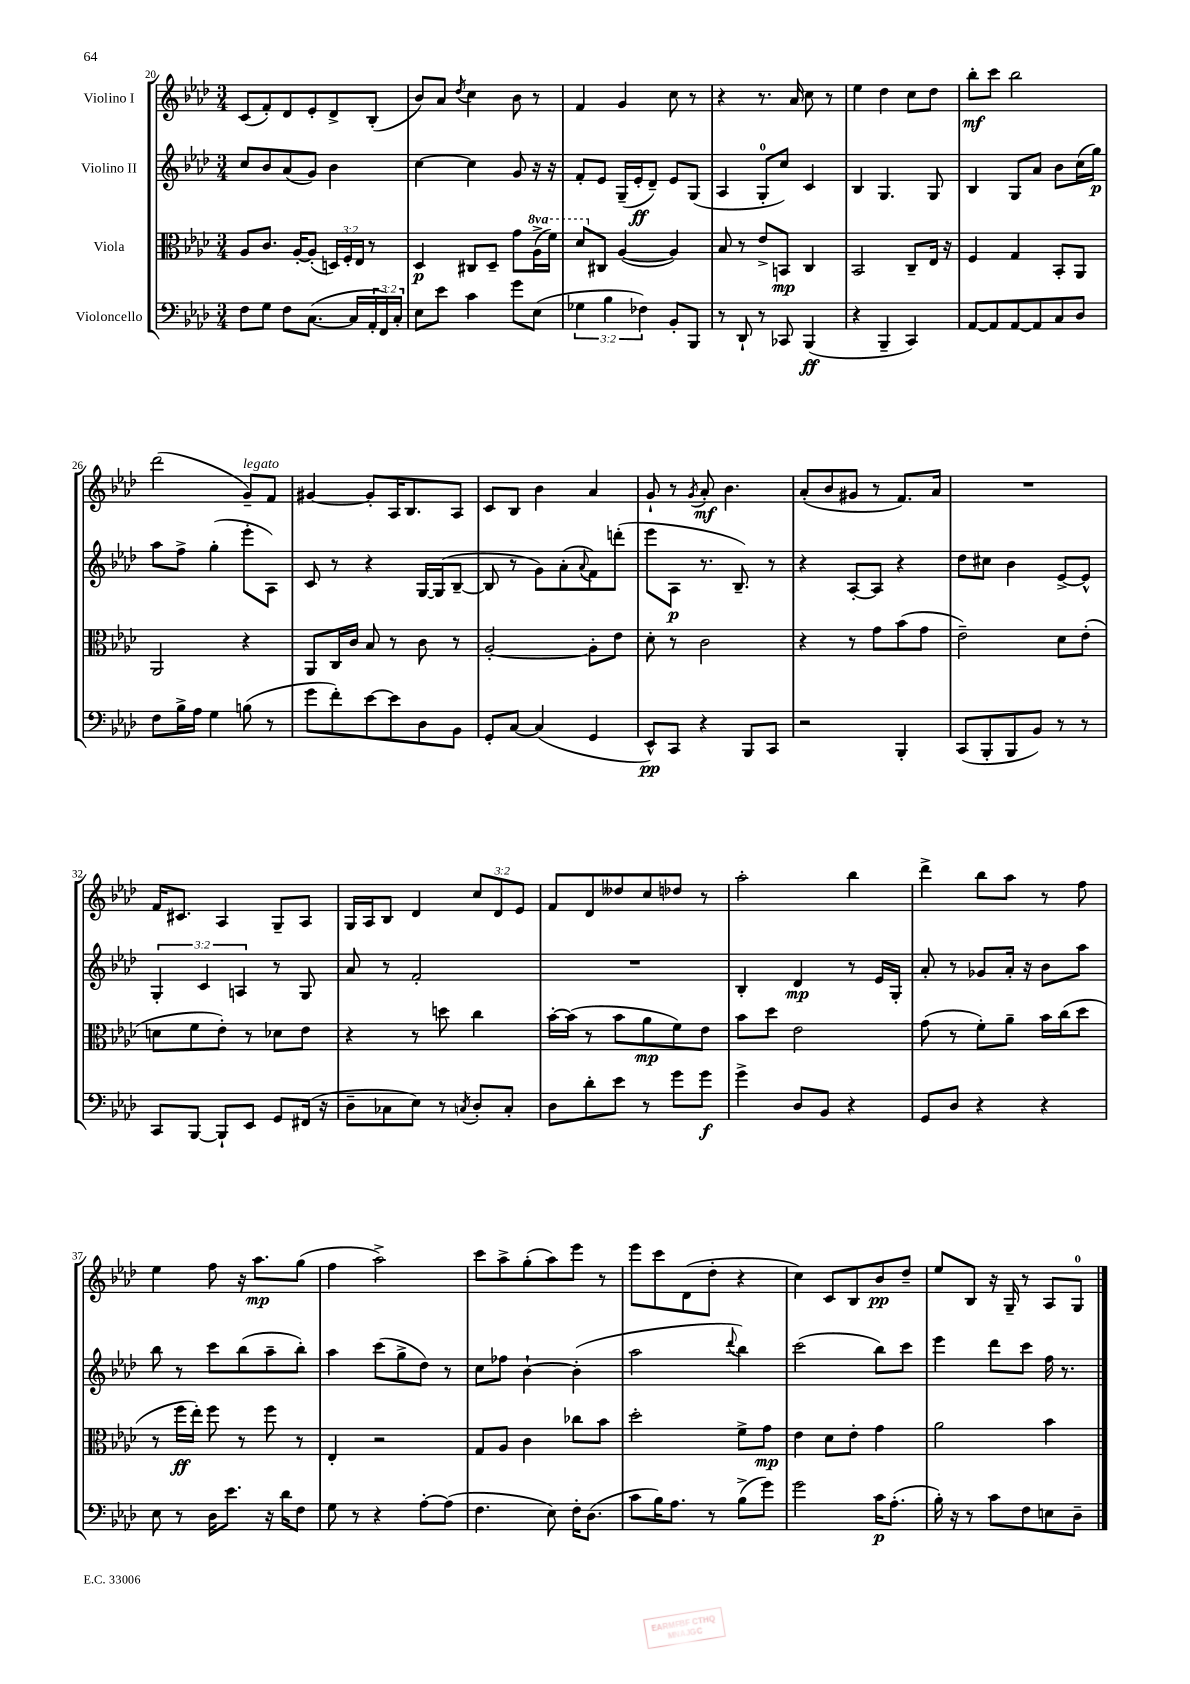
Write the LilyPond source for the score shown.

<<
\new StaffGroup <<
\new Staff = "s0" \with { instrumentName = "Violino I" } {
    \clef treble \key aes \major \numericTimeSignature \time 3/4 \override Staff.TupletNumber.text = #tuplet-number::calc-fraction-text
    c'8( f'8-.) des'8 ees'8-. des'8-> bes8-.( |
    bes'8) aes'8 \acciaccatura { des''8 } c''4 bes'8 r8 |
    f'4 g'4 c''8 r8 |
    r4 r8. aes'16 c''8 r8 |
    ees''4 des''4 c''8 des''8 |
    bes''8-.\mf c'''8 bes''2 |
    des'''2( g'8--^\markup { \italic "legato" }) f'8 |
    gis'4~ gis'8-. aes16 bes8. aes8 |
    c'8 bes8 bes'4 aes'4 |
    g'8-! r8 \acciaccatura { g'8 } aes'8-.\mf bes'4. |
    aes'8-.( bes'8 gis'8 r8 f'8.) aes'16 |
    R2. |
    f'16 cis'8. aes4 g8-- aes8 |
    g16 aes16 bes8 des'4 \tuplet 3/2 { c''8 des'8 ees'8 } |
    f'8 des'8 deses''8 c''8 des''8 r8 |
    aes''2-. bes''4 |
    des'''4-> bes''8 aes''8 r8 f''8 |
    ees''4 f''8 r16 aes''8.\mp g''8( |
    f''4 aes''2->) |
    c'''8 aes''8-> g''8-.( aes''8) ees'''8 r8 |
    ees'''8 c'''8 des'8( des''8-. r4 |
    c''4) c'8 bes8 bes'8\pp des''8-- |
    ees''8 bes8 r16 g16-- r8 aes8 g8-0 \bar "|." |
}
\new Staff = "s1" \with { instrumentName = "Violino II" } {
    \clef treble \key aes \major \numericTimeSignature \time 3/4 \override Staff.TupletNumber.text = #tuplet-number::calc-fraction-text
    c''8 bes'8 aes'8( g'8) bes'4 |
    c''4~ c''4 g'8 r16 r16 |
    f'8-. ees'8 g16--( ees'16-.\ff des'8--) ees'8 g8( |
    aes4 g8-0-. c''8) c'4 |
    bes4 g4. g8 |
    bes4 g8 aes'8 bes'8 c''16( g''16\p) |
    aes''8 f''8-> g''4-.( ees'''8-. aes8) |
    c'8 r8 r4 g16~ g16( bes8~-- |
    bes8 r8 g'8) aes'8-.( \appoggiatura { aes'8 } f'8) d'''8-.( |
    ees'''8 aes8\p r8. bes8.--) r8 |
    r4 aes8~-. aes8 r4 |
    des''8 cis''8 bes'4 ees'8~-> ees'8-^ |
    \tuplet 3/2 { g4-. c'4 a4 } r8 g8 |
    aes'8 r8 f'2-. |
    R2. |
    bes4-. des'4\mp r8 ees'16 g16-. |
    aes'8-. r8 ges'8 aes'16-. r16 bes'8 aes''8 |
    bes''8 r8 c'''8 bes''8( aes''8-- bes''8-.) |
    aes''4 c'''8( g''8-> des''8) r8 |
    c''8 fes''8 bes'4~-! bes'4-.( |
    aes''2 \appoggiatura { des'''8 } bes''4) |
    c'''2( bes''8) c'''8 |
    ees'''4 des'''8 c'''8 f''16 r8. \bar "|." |
}
\new Staff = "s2" \with { instrumentName = "Viola" } {
    \clef alto \key aes \major \numericTimeSignature \time 3/4 \override Staff.TupletNumber.text = #tuplet-number::calc-fraction-text \set Staff.ottavationMarkups = #ottavation-simple-ordinals
    aes8 c'8. aes16~-. aes8-.( \tuplet 3/2 { d16) f16-. ees16 } r8 |
    des4\p cis8 des8-- g'8 \ottava #1 aes'16->( f''16) |
    des''8 \ottava #0 cis8 aes4~( aes4) |
    bes8 r8 ees'8-> b,8\mp c4 |
    bes,2 c8-- ees16 r16 |
    f4 g4 bes,8-. aes,8 |
    aes,2 r4 |
    aes,8 c16 c'16 bes8 r8 c'8 r8 |
    aes2~-. aes8-. ees'8 |
    des'8-. r8 c'2 |
    r4 r8 g'8 bes'8( g'8 |
    ees'2--) des'8 ees'8-.( |
    d'8 f'8 ees'8-.) r8 des'8 ees'8 |
    r4 r8 d''8 c''4 |
    bes'16~-. bes'16( r8 bes'8 aes'8\mp f'8) ees'8 |
    bes'8 des''8 ees'2 |
    g'8( r8 f'8-.) aes'8-- bes'16 c''16( des''8 |
    r8 f''16\ff ees''16-.) f''8 r8 f''8 r8 |
    ees4-. r2 |
    g8 aes8 c'4 ces''8 bes'8 |
    des''2-. f'8-> g'8\mp |
    ees'4 des'8 ees'8-. g'4 |
    aes'2 bes'4 \bar "|." |
}
\new Staff = "s3" \with { instrumentName = "Violoncello" } {
    \clef bass \key aes \major \numericTimeSignature \time 3/4 \override Staff.TupletNumber.text = #tuplet-number::calc-fraction-text
    f8 g8 f8 c8.~( c16 \tuplet 3/2 { aes,16-. f,16) c16-. } |
    ees8 ees'8 c'4 g'8 ees8( |
    \tuplet 3/2 { ges4 bes4 fes4) } bes,8-. bes,,8 |
    r8 des,8-! r8 ces,8 bes,,4\ff( |
    r4 bes,,4-- c,4) |
    aes,8~ aes,8 aes,8~ aes,8 c8 des8 |
    f8 bes16-> aes16 g4 b8( r8 |
    g'8 f'8-.) ees'8~ ees'8 des8 bes,8 |
    g,8-. c8~ c4( g,4 |
    ees,8-^\pp) c,8 r4 bes,,8 c,8 |
    r2 bes,,4-. |
    c,8( bes,,8-. bes,,8 bes,8) r8 r8 |
    c,8 bes,,8~ bes,,8-! ees,8 g,8 fis,16( r16 |
    des8-- ces8 ees8) r8 \acciaccatura { c8 } des8-. c8-. |
    des8 des'8-. ees'8 r8 g'8 g'8\f |
    g'4-> des8 bes,8 r4 |
    g,8 des8 r4 r4 |
    ees8 r8 des16 ees'8. r16 des'16 f8 |
    g8 r8 r4 aes8~-. aes8( |
    f4. ees8) f16-. des8.( |
    c'8 bes16) aes8. r8 bes8->( g'8) |
    g'2 c'16\p aes8.-.( |
    bes16-.) r16 r8 c'8 f8 e8 des8-- \bar "|." |
}
>>
>>
\layout { \context { \Score currentBarNumber = #20 } }
